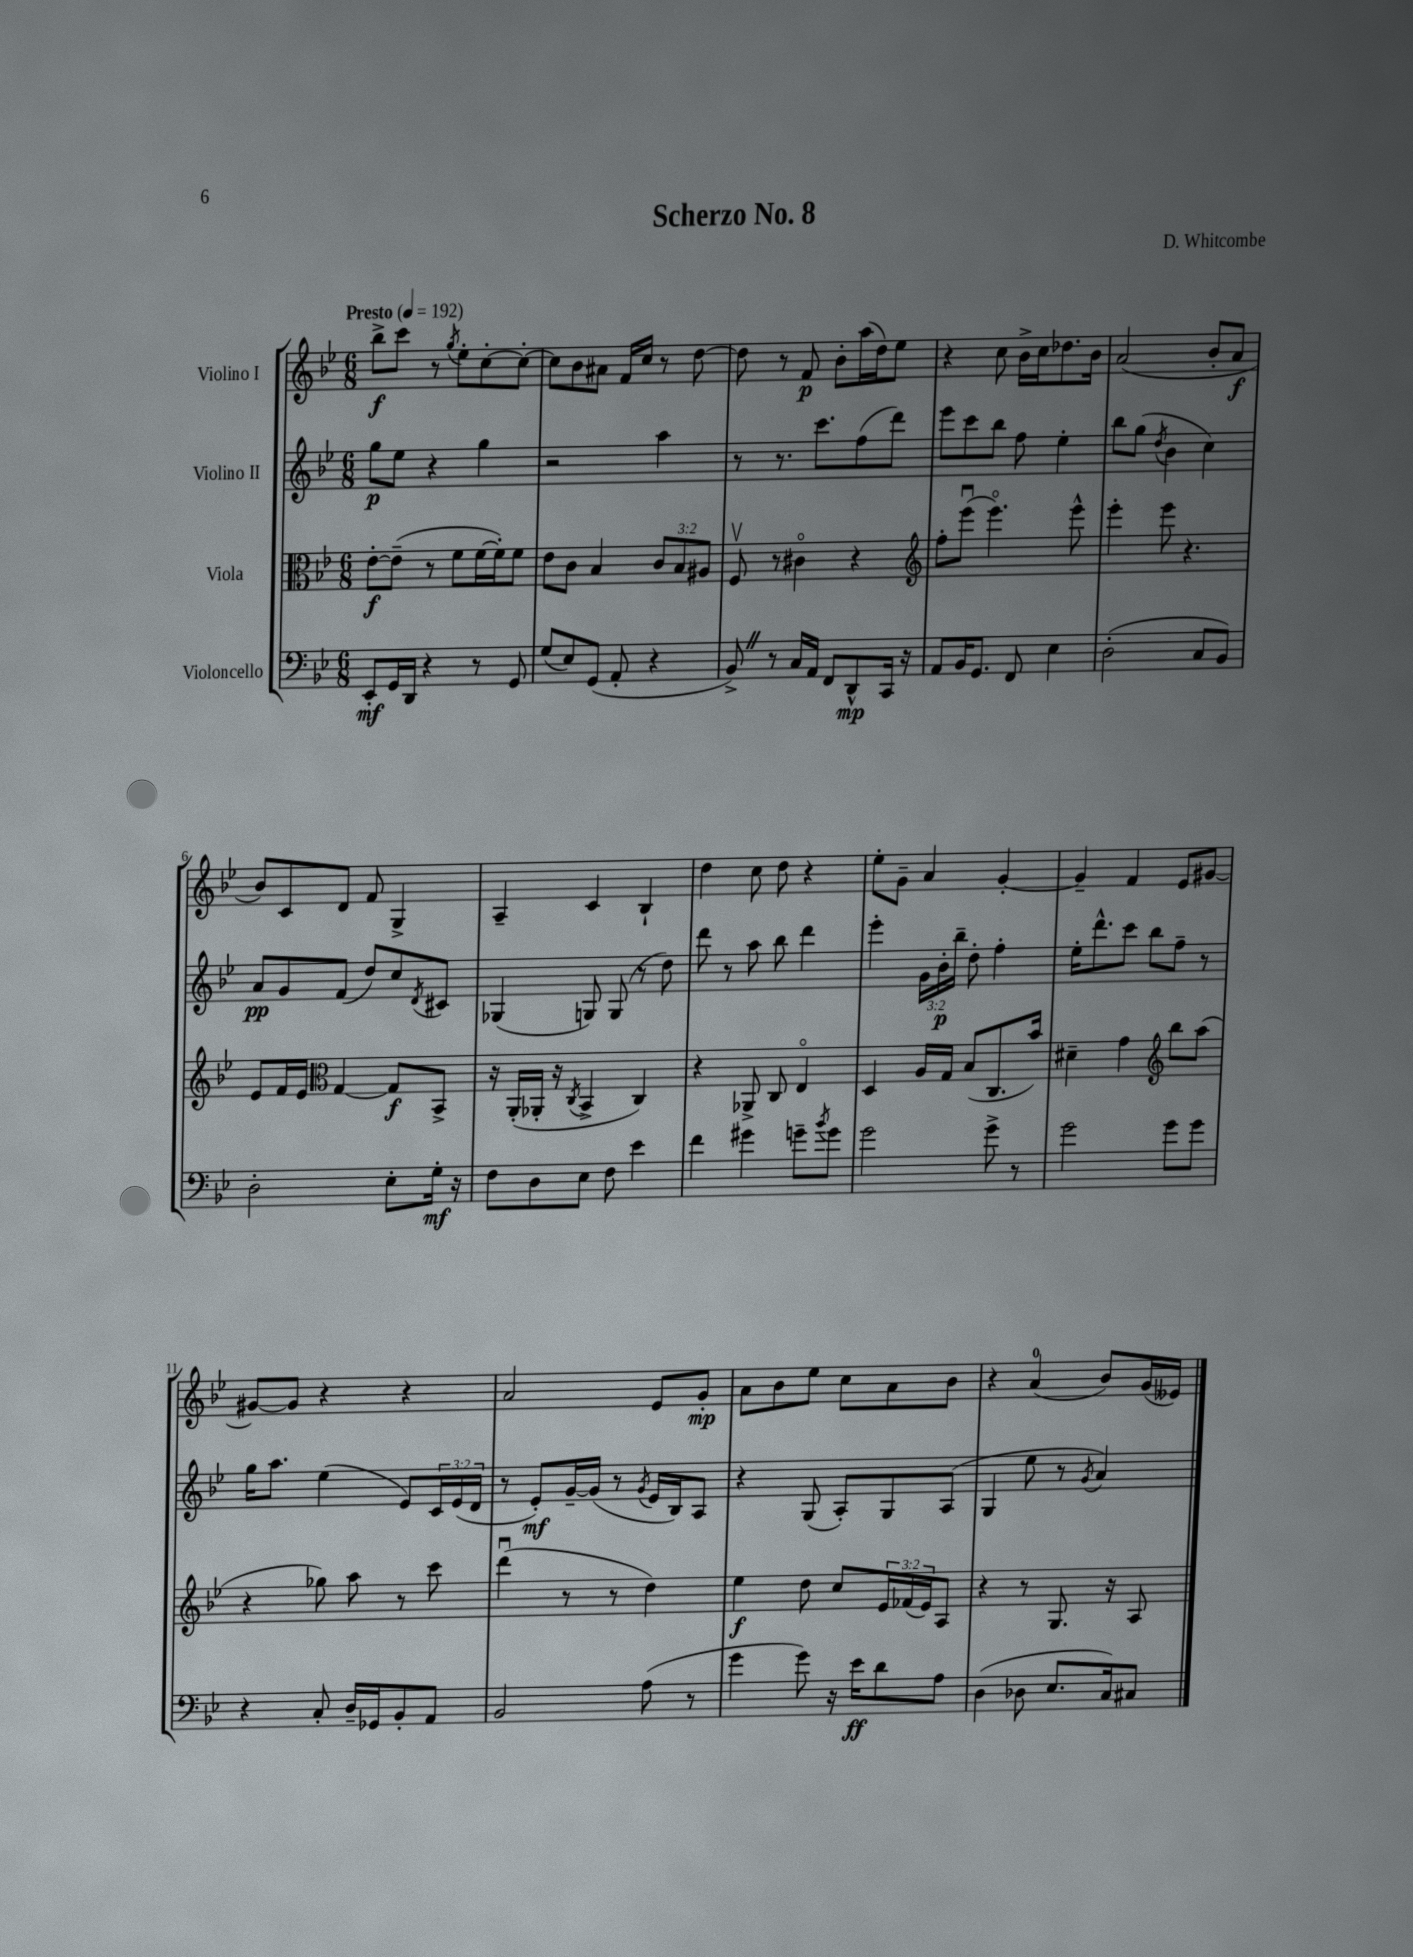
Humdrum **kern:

**kern	**kern	**kern	**kern
*staff4	*staff3	*staff2	*staff1
*clefF4	*clefC3	*clefG2	*clefG2
*k[b-e-]	*k[b-e-]	*k[b-e-]	*k[b-e-]
*M6/8	*M6/8	*M6/8	*M6/8
*MM192	*MM192	*MM192	*MM192
8EE-'	[8e-'	8gg	8bb-^
16GG	(8e-~]	8ee-	8ccc
16DD	.	.	.
4r	8r	4r	8r
.	.	.	8qgg
.	8f	.	8ee-'
8r	[16f	4gg	[8cc'
.	16f'])	.	.
8GG	8f	.	8cc'_
=	=	=	=
(8G	8e-	2r	8cc]
8E-)	8c	.	8b-
(8GG	4B-	.	8a#
8AA'	.	.	16f
.	.	.	16cc
4r	12c	4aa	8r
.	12B-	.	.
.	.	.	[8dd
.	12A#	.	.
=	=	=	=
8BB-^)	8Fv	8r	8dd]
8r	8r	8.r	8r
16C	4c#o	.	8f
16AA	.	8.ccc	.
8FF	.	.	8b-'
8DD^^	4r	(8ff	(16aa
.	.	.	16dd)
16CC	.	8ddd)	8ee-
16r	.	.	.
=	=	=	=
*	*clefG2	*	*
8AA	8ff'	8eee-	4r
16BB-	(8eee-u	8ccc	.
8.GG	.	.	.
.	4.eee-o)	8bb-	8cc
8FF	.	8ff	16b-^
.	.	.	16cc
4E-	.	4ee-'	8.dd-
.	8eee-^^	.	.
.	.	.	16b-
=	=	=	=
(2D'	4eee-'	8bb-	(2a
.	.	(8gg	.
.	.	8qdd	.
.	8eee-	4b-	.
.	4.r	.	.
8C	.	4cc)	8b-'
8BB-)	.	.	8a
=	=	=	=
2D'	8e-	8a	8b-)
.	16f	8g	8c
.	16e-	.	.
*	*clefC3	*	*
.	[4G	(8f	8d
.	.	8dd)	8f
8E-'	8G]	8cc	4G^
.	.	8qd	.
16G'	8BB-^	8c#	.
16r	.	.	.
=	=	=	=
8F	16r	(4G-	4A~
.	(16AA'	.	.
8D	16AA-'	.	.
.	16r	.	.
.	8qC	.	.
8E-	4BB-^	8G)	4c
8F	.	(8G	.
4e-	4C)	8r	4B-`
.	.	8dd)	.
=	=	=	=
4f	4r	8ddd	4dd
.	.	8r	.
4g#	8AA-^	8aa	8cc
.	8C	8bb-	8dd
8g~	4E-o	4ddd	4r
8qb-	.	.	.
8g	.	.	.
=	=	=	=
2g	4D	4eee-'	8ee-'
.	.	.	8g~
.	16A	24g	4a
.	.	24b-'	.
.	16G	.	.
.	.	24bb-~	.
.	(8B-	8dd'	.
8g^	8.C	4ff'	[4g'
8r	.	.	.
.	16b-)	.	.
=	=	=	=
2g	4d#~	16ee-'	4g~]
.	.	8.ddd^^	.
.	4g	8ccc	4f
.	.	8bb-	.
*	*clefG2	*	*
8g	8bb-	8ff~	8e-
8g	(8aa	8r	[8g#
=	=	=	=
4r	4r	16gg	8g#_
.	.	8.aa	.
.	.	.	8g#]
8C'	8gg-)	(4ee-	4r
16D~	8aa	.	.
16GG-	.	.	.
8BB-'	8r	8e-)	4r
8AA	8ccc	24c	.
.	.	(24e-	.
.	.	24d	.
=	=	=	=
2BB-	(4dddu	8r	2a
.	.	8e-')	.
.	8r	[16g~	.
.	.	(16g]	.
.	8r	8r	.
.	.	8qg	.
(8A	4dd)	16e-	8e-
.	.	16B-)	.
8r	.	8A	8g'
=	=	=	=
4g	4ee-	4r	8a
.	.	.	8b-
8g)	8dd	(8G	8ee-
16r	8cc	8A')	8cc
16e-	.	.	.
8d	24e-	8G	8a
.	(24f-	.	.
.	24e-)	.	.
8A	8A	(8A	8b-
=	=	=	=
(4D	4r	4G	4r
8D-	8r	8ee-	(4a
8.E-	8.G	8r	.
.	.	8qg	.
.	.	4a)	8b-)
16C)	16r	.	.
8C#	8A	.	(16g
.	.	.	16e--)
==	==	==	==
*-	*-	*-	*-
